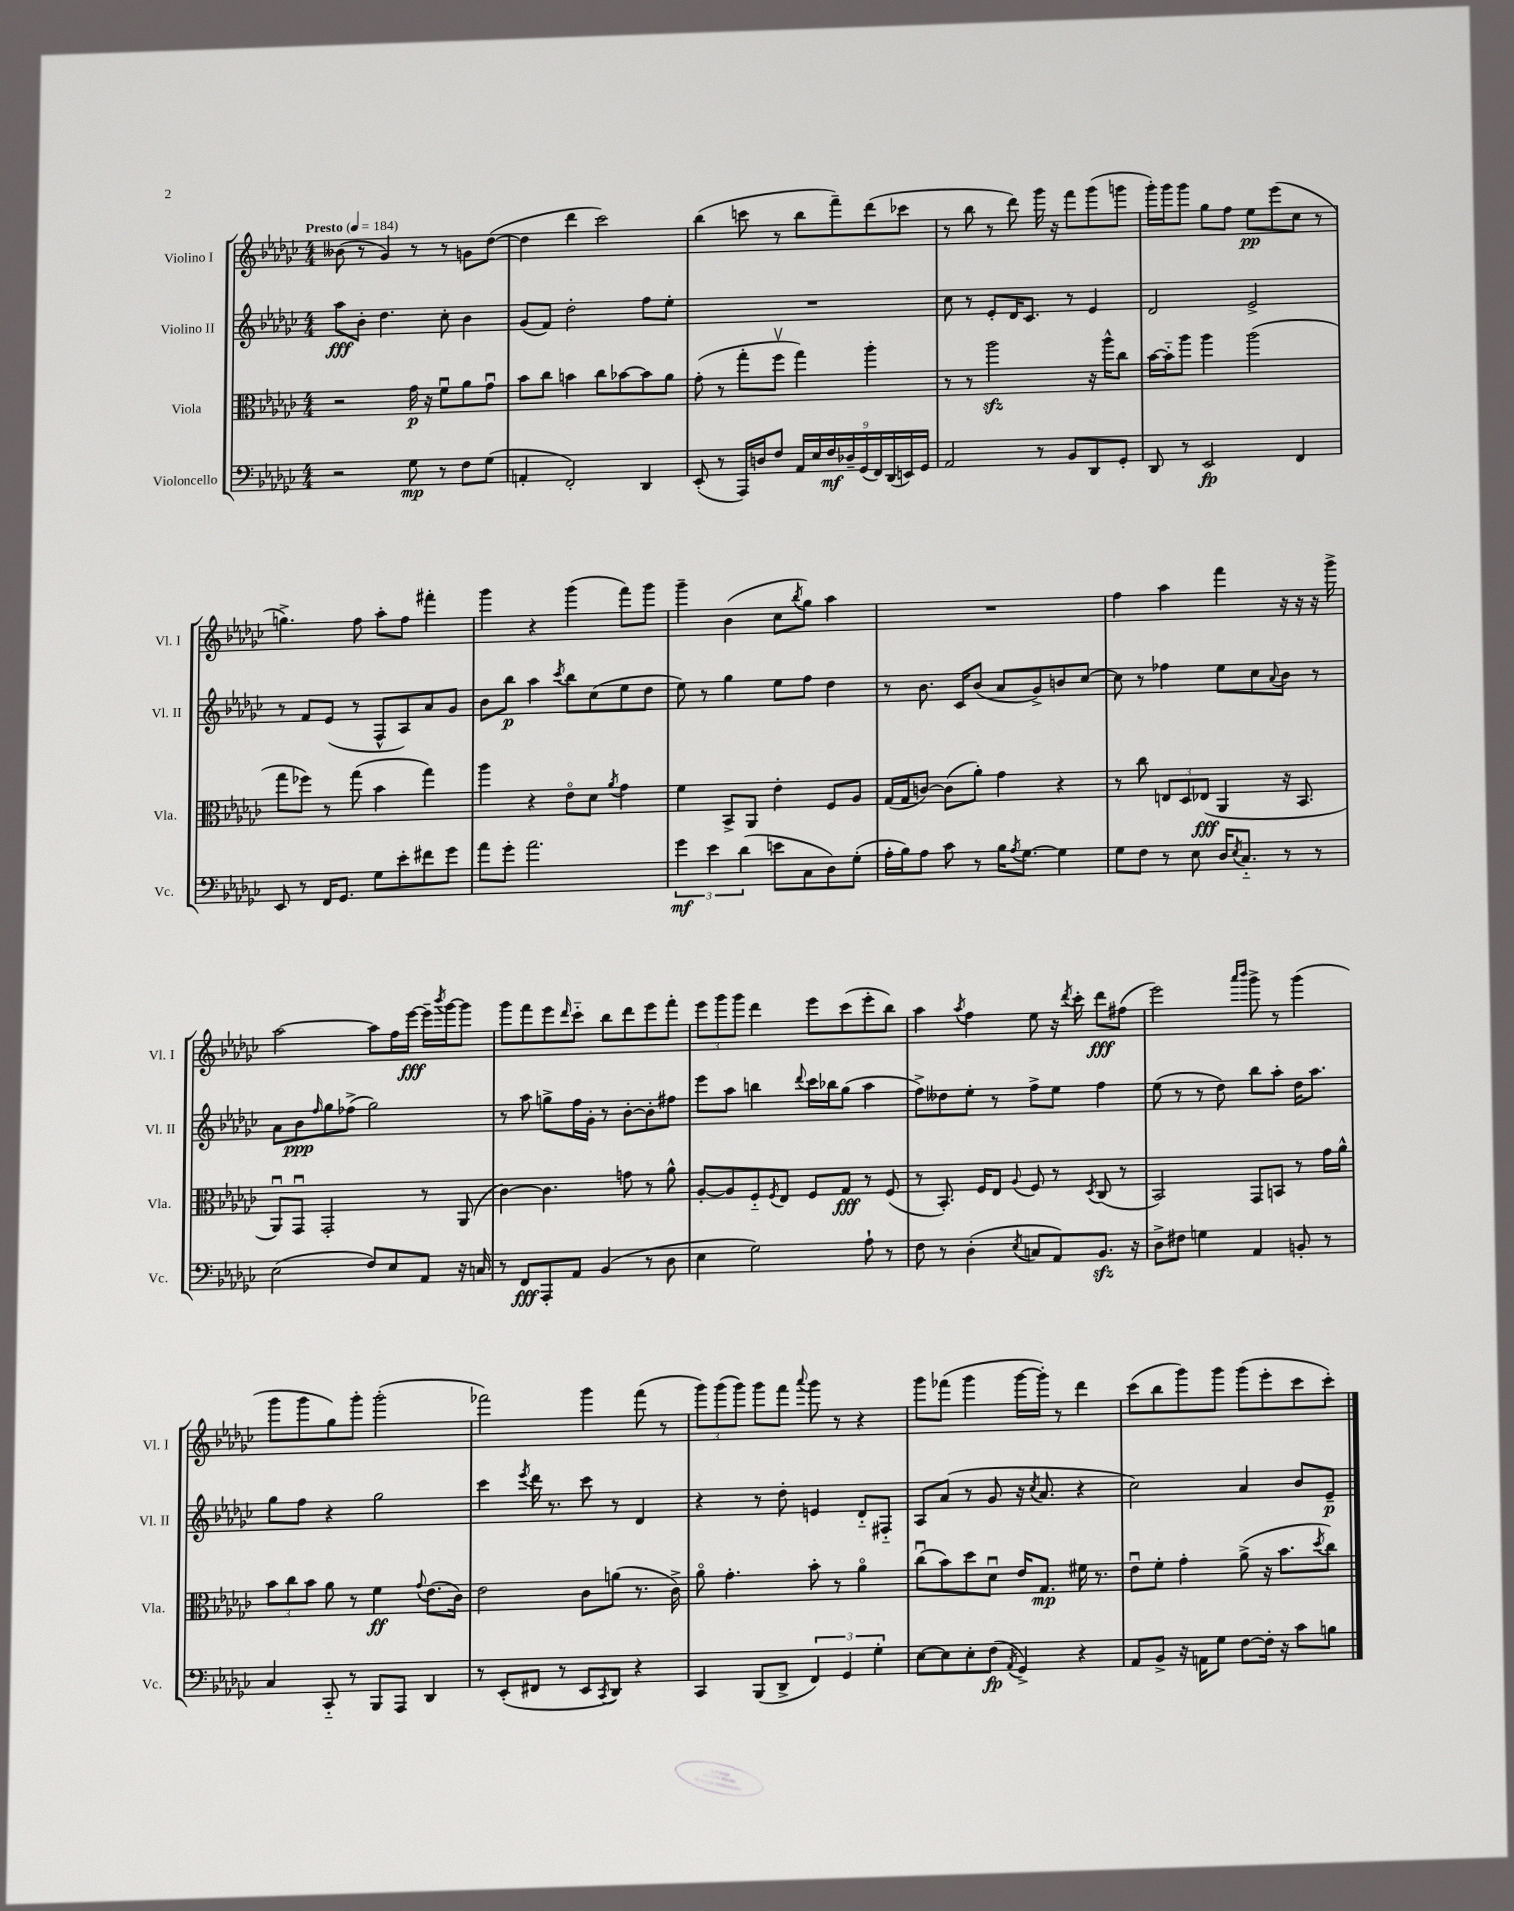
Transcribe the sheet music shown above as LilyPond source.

<<
\new StaffGroup <<
\new Staff = "s0" \with { instrumentName = "Violino I" shortInstrumentName = "Vl. I" } {
    \clef treble \key ges \major \numericTimeSignature \time 4/4 \tempo "Presto" 4 = 184
    beses'8( r8 ges'4) r8 r8 g'8 des''8~( |
    des''4 des'''4 ces'''2) |
    bes''4( c'''8 r8 bes''8 f'''8--) des'''8( ces'''8 |
    r8 bes''8 r8 des'''8) ges'''16 r16 f'''8 ges'''8( g'''8 |
    ges'''16-.) ges'''16 ges'''8 ges''8 f''8 ees''8\pp ees'''8( ces''8 r8 |
    g''4.->) f''8 aes''8-. f''8 fis'''4-. |
    ges'''4 r4 ges'''4( f'''8) ges'''8 |
    ges'''4-- bes'4( ces''8 \acciaccatura { bes''8 } ges''8) aes''4 |
    R1 |
    f''4 aes''4 f'''4 r16 r16 r16 ges'''16-> |
    aes''2~ aes''8 f''16 ees'''16~\fff ees'''16-- \acciaccatura { bes'''8 } ges'''16~ ges'''8 |
    ges'''8 f'''8 ees'''8 \grace { des'''16 } ces'''8-_ bes''8 des'''8 ees'''8 f'''8-. |
    \tuplet 3/2 { ees'''8 ges'''8 ges'''8 } des'''4 ees'''8 ces'''8( ees'''8-. bes''8) |
    aes''4 \acciaccatura { aes''8 } f''4 ees''8 r16 \acciaccatura { des'''8 } ces'''16-. des'''8\fff fis''8( |
    ees'''2) \grace { aes'''16 bes'''16 } ges'''8-> r8 ges'''4( |
    ges'''8 ges'''8 ges''8) ges'''8-. ges'''2-.( |
    fes'''2) ges'''4 fes'''8( r8 |
    \tuplet 3/2 { ges'''8) ges'''8( ges'''8) } ges'''8 f'''8 \appoggiatura { aes'''8 } ges'''8 r8 r4 |
    ges'''8 fes'''8( ges'''4 ges'''16~ ges'''16-.) r8 des'''4 |
    ces'''8( bes''8 ges'''8) ges'''8 ges'''8( ees'''8-. ces'''8 ces'''8-.) \bar "|." |
}
\new Staff = "s1" \with { instrumentName = "Violino II" shortInstrumentName = "Vl. II" } {
    \clef treble \key ges \major \numericTimeSignature \time 4/4
    aes''8\fff bes'8-. des''4. ces''8-. bes'4 |
    ges'8( f'8) des''2-. f''8 ees''8-. |
    R1 |
    ces''8 r8 ees'8-. des'16 ces'8. r8 ees'4 |
    des'2 ees'2-> |
    r8 f'8 ees'8( r8 f8-^ aes8) aes'8 ges'8 |
    bes'8 bes''8\p aes''4 \acciaccatura { ces'''8 } bes''8 ces''8( ees''8 des''8 |
    ees''8) r8 ges''4 ees''8 f''8 des''4 |
    r8 bes'8. ces'16 bes'8( aes'8 ges'8->) b'8 ces''8~ |
    ces''8 r8 fes''4 ees''8 ces''8 \appoggiatura { aes'8 } bes'8 r8 |
    aes'8 bes'8\ppp \grace { f''16 } ges''8 fes''8->( ges''2) |
    r8 aes''8 g''8-> f''16 ges'16-. r8 bes'8~-. bes'8-. fis''8 |
    ees'''8 aes''8 b''4 \appoggiatura { des'''8 } ces'''16 bes''16 ges''8( aes''4 |
    f''8->) deses''8 ees''8-. r8 f''8-> ees''8 f''4 |
    ees''8( r8 r8 des''8) bes''8 aes''8-. des''16 aes''8. |
    ges''8 f''8 r4 ges''2 |
    ces'''4 \acciaccatura { ees'''8 } des'''16 r8. ces'''8 r8 des'4 |
    r4 r8 des''8-. e'4 des'8-_ fis8-_ |
    aes8 aes'8( r8 ges'8 r16 \acciaccatura { ces''8 } aes'8. r4 |
    ces''2) aes'4 bes'8 ees'8--\p \bar "|." |
}
\new Staff = "s2" \with { instrumentName = "Viola" shortInstrumentName = "Vla." } {
    \clef alto \key ges \major \numericTimeSignature \time 4/4
    r2 ges'16\p r16 f'8\downbow aes'8 ges'8\downbow |
    bes'8 ces''8 b'4 ces''8 bes'8~ bes'8 aes'8 |
    ges'8-.( r8 ges''8-. f''8\upbow ges''4) aes''4-. |
    r8 r8 aes''2\sfz r16 aes''16-^ ces''8 |
    bes'16~ bes'16-_ aes''8 aes''4 aes''2( |
    ges''8 fes''8) r8 ges''8( bes'4 ges''4) |
    aes''4 r4 ees'8\flageolet des'8 \acciaccatura { aes'8 } ges'4 |
    f'4 bes,8-> aes,8 ees'4-. f8 aes8 |
    ges16( ges16 c'8~) c'8( aes'8-.) ges'4 r4 |
    r8 ces''8 \tuplet 3/2 { e8 des8 ees8\fff( } aes,4 r16 bes,8. |
    aes,8\downbow) ges,8\downbow ges,2-. r8 aes,8( |
    ces'4~) ces'4. g'8 r8 aes'8-^ |
    aes8~-. aes8 f8-_ \acciaccatura { f8 } ees8 f8 ges8\fff r8 f8( |
    r8 bes,8.-.) f16 ees8 \appoggiatura { aes8 } f8 r8 \acciaccatura { des8 } ces8( r8 |
    bes,2) ges,8 b,8 r8 ges'16 aes'16-^ |
    \tuplet 3/2 { bes'8 ces''8 bes'8 } aes'8 r8 f'4\ff \appoggiatura { ges'8 } ees'8.( ces'16) |
    ees'2 ces'8 a'8( r8. ces'16->) |
    aes'8\flageolet ges'4.-. bes'8-. r8 aes'4\flageolet |
    ces''8\downbow( bes'8) des''8 des'8\downbow ees'16 ges8.\mp fis'16 r8. |
    ees'8\downbow f'8-. ges'4-. aes'8->( r16 bes'8. \acciaccatura { des''8 } ces''8) \bar "|." |
}
\new Staff = "s3" \with { instrumentName = "Violoncello" shortInstrumentName = "Vc." } {
    \clef bass \key ges \major \numericTimeSignature \time 4/4
    r2 ges8\mp r8 f8 ges8( |
    a,4-. f,2-.) des,4 |
    ees,8-.( r8 aes,,16) d16 f8 \tuplet 9/8 { aes,16 ees16 f16\mf des16-- ges,16( f,16) des,16( e,16) ges,16 } |
    aes,2 r8 bes,8 des,8 ges,8-. |
    des,8 r8 ees,2\fp f,4 |
    ees,8 r8 f,16 ges,8. ges8 ees'8-. fis'8 ges'8 |
    aes'8 ges'8-. aes'2. |
    \tuplet 3/2 { ges'4\mf ees'4 des'4( } e'8 ces8 des8) ges8-.( |
    aes16-. bes16) aes8 ces'8 r8 bes16 \acciaccatura { aes8 } ges8.~ ges4 |
    ges8 f8 r8 ees8 des16 \acciaccatura { ees8 } ces8.-_ r8 r8 |
    ees2( f8) ees8 aes,8 r16 c16 |
    r8 f,8\fff aes,,8-. aes,8 bes,4( r8 des8 |
    ees4 ges2) aes8-! r8 |
    f8 r8 des4-.( \acciaccatura { ees8 } c8 aes,8) bes,8.\sfz r16 |
    des8-> fis8 g4 aes,4 b,8-. r8 |
    ces4 ces,8-_ r8 bes,,8 aes,,8 des,4 |
    r8 ees,8-.( fis,8 r8 ees,8 \acciaccatura { ces,8 } des,8) r4 |
    ces,4 bes,,8( des,8-> \tuplet 3/2 { f,4) ges,4 ges4-. } |
    ees8~ ees8 ees8-. f8\fp( \acciaccatura { aes,8 } ges,4->) r4 |
    aes,8 bes,8-> r16 a,16 ges8 f8~ f16-. r16 ces'8 b8 \bar "|." |
}
>>
>>
\layout { \context { \Score \remove "Bar_number_engraver" } }
